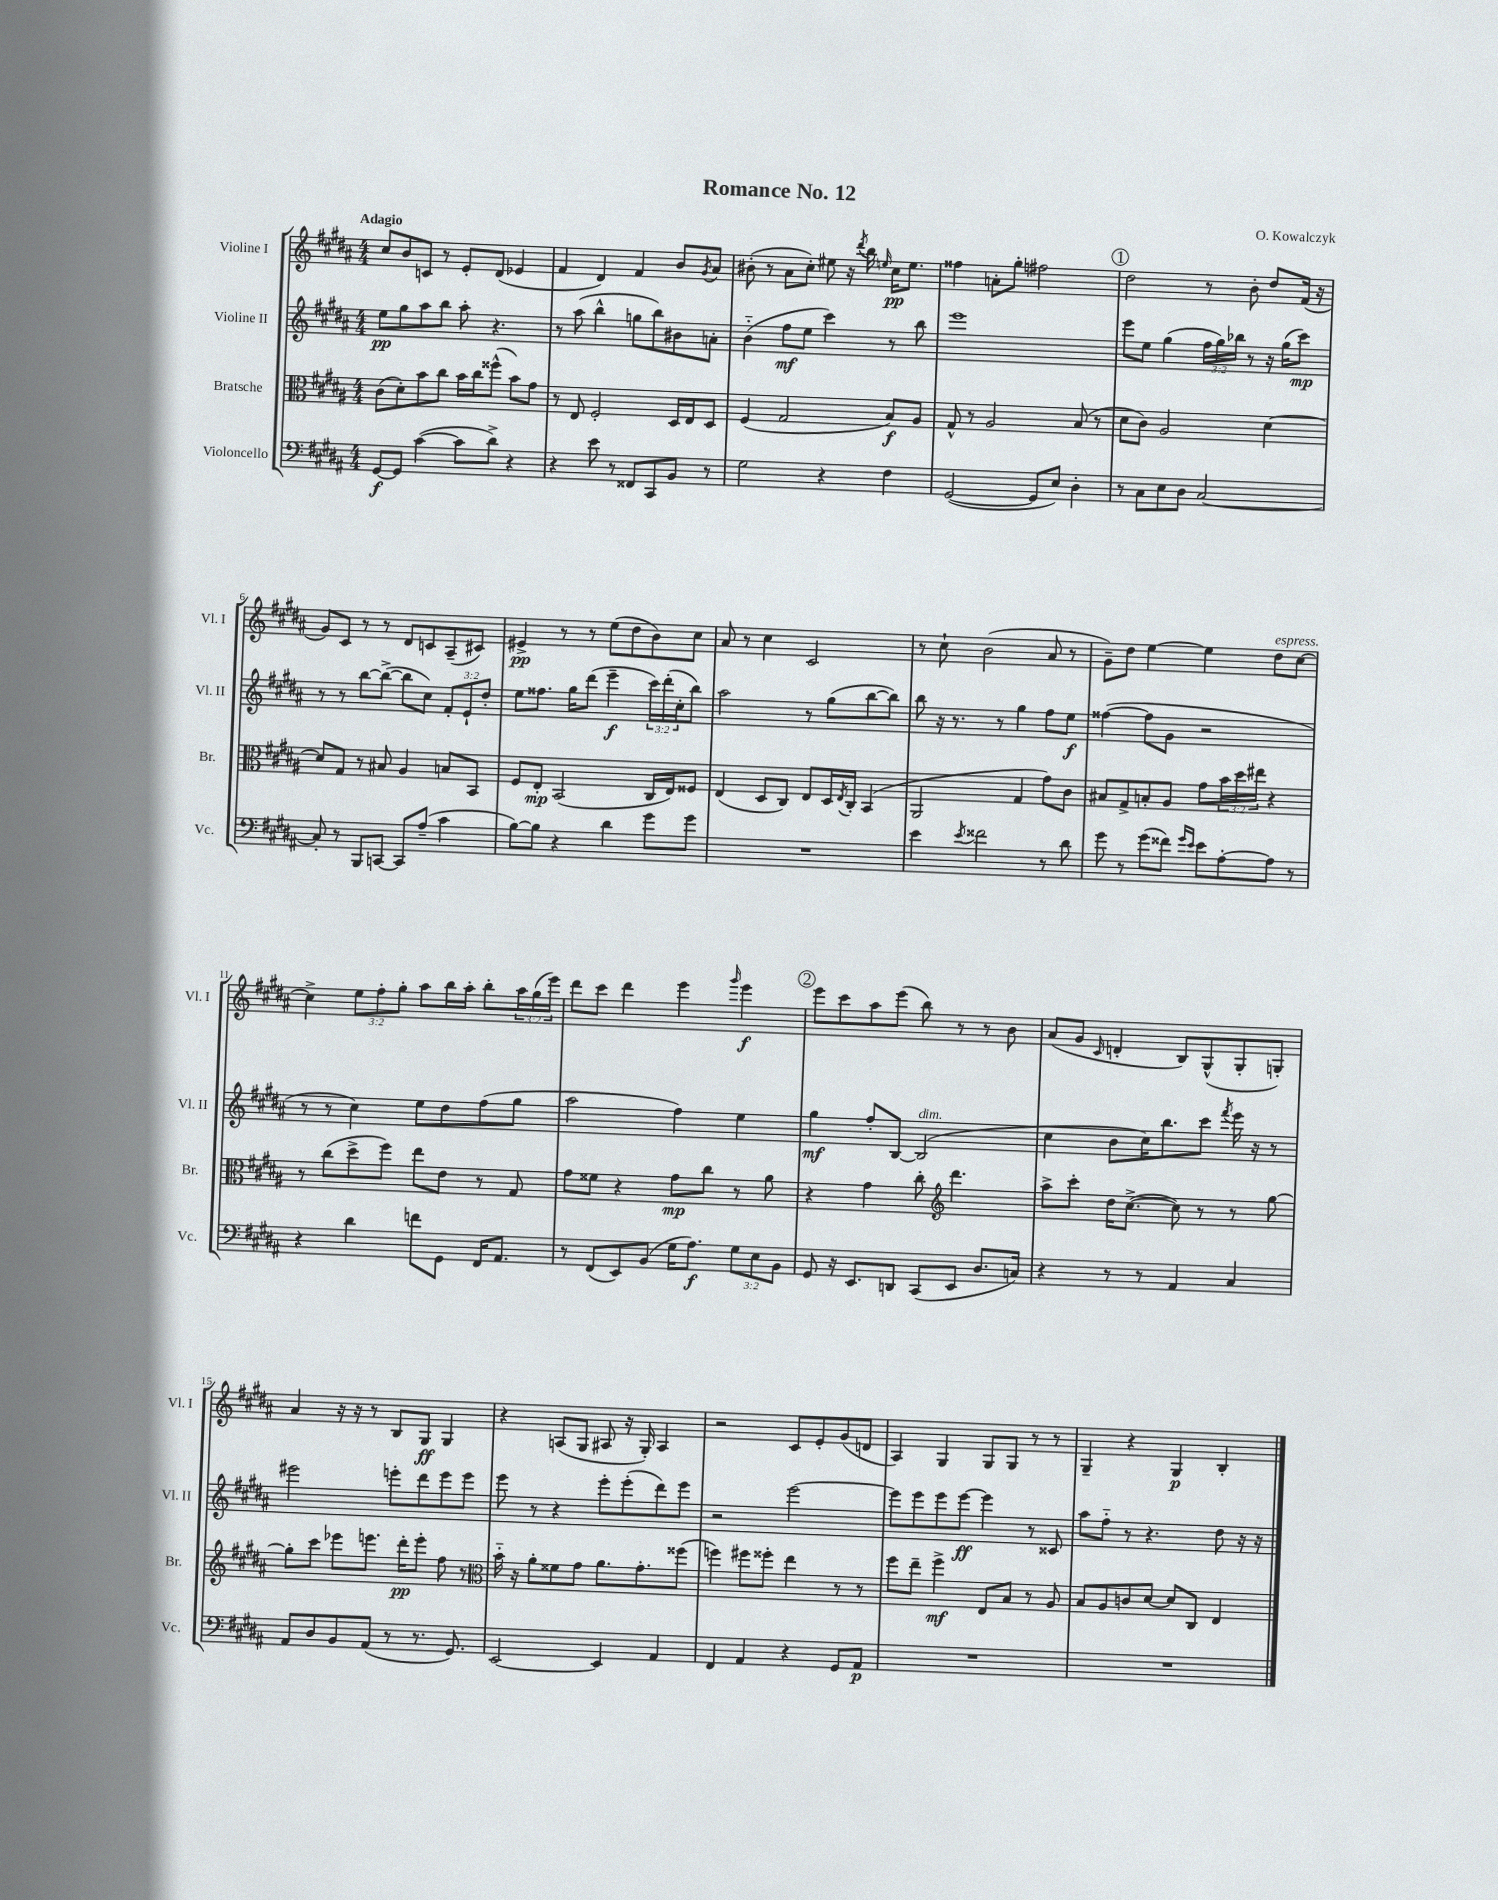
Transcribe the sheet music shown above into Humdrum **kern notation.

**kern	**dynam	**kern	**dynam	**kern	**dynam	**kern	**dynam
*part4	*part4	*part3	*part3	*part2	*part2	*part1	*part1
*staff4	*staff4	*staff3	*staff3	*staff2	*staff2	*staff1	*staff1
*I"Violoncello	*	*I"Bratsche	*	*I"Violine II	*	*I"Violine I	*
*I'Vc.	*	*I'Br.	*	*I'Vl. II	*	*I'Vl. I	*
*clefF4	*	*clefC3	*	*clefG2	*	*clefG2	*
*k[f#c#g#d#a#]	*	*k[f#c#g#d#a#]	*	*k[f#c#g#d#a#]	*	*k[f#c#g#d#a#]	*
*M4/4	*	*M4/4	*	*M4/4	*	*M4/4	*
=1	=1	=1	=1	=1	=1	=1	=1
!	!	!	!	!	!	!LO:TX:a:B:t=Adagio	!
[8GG#/L	f	(8c#\L	.	8ee\L	pp	8cc#/L	.
8GG#/J]	.	8d#'\)	.	8gg#\	.	8b/	.
([4c#\	.	8b\	.	8aa#\	.	8cn/J	.
.	.	8cc#\J	.	8bb\J	.	8r	.
8c#\L]	.	16b\LL	.	8aa#'\	.	8e'/L	.
.	.	16cc#\J	.	.	.	.	.
8d#^\J)	.	(8ff##X^^\J	.	4.r	.	(8d#/J	.
4r	.	8b\L)	.	.	.	4e-X/	.
.	.	8g#\J	.	.	.	.	.
=2	=2	=2	=2	=2	=2	=2	=2
4r	.	8r	.	8r	.	4f#/	.
.	.	8E/	.	(8aa#\	.	.	.
8e\	.	2F#'/	.	4bb^^\	.	4d#/)	.
8r	.	.	.	.	.	.	.
8FF##X/L	.	.	.	8ggn\L	.	4f#/	.
8CC#/	.	.	.	8bb\)	.	.	.
8BB/J	.	16D#/LL	.	8b#X\	.	8b/L	.
.	.	16E/J	.	.	.	.	.
.	.	.	.	.	.	8qg#/	.
8r	.	8D#/J	.	8an'\J	.	8a#/J	.
=3	=3	=3	=3	=3	=3	=3	=3
2G#\	.	(4F#/	.	(4b\	.	(8b#X'\	.
.	.	.	.	.	.	8r	.
.	.	2G#/	.	8ff#\L	mf	8a#\L	.
.	.	.	.	8ee\J	.	8cc#'\J)	.
4r	.	.	.	4ccc#\)	.	8ee#X\	.
.	.	.	.	.	.	16r	.
.	.	.	.	.	.	8qddd#/	.
.	.	.	.	.	.	16bb\	.
.	.	.	.	.	.	16qqeen/	.
4F#\	.	8B/L)	f	8r	.	16cc#\KL	pp
.	.	.	.	.	.	8.ee\J	.
.	.	8A#/J	.	8bb\	.	.	.
=4	=4	=4	=4	=4	=4	=4	=4
([2GG#/	.	8G#^^/	.	1eee	.	4ff##X\	.
.	.	8r	.	.	.	.	.
.	.	2A#/	.	.	.	8an'\L	.
.	.	.	.	.	.	8gg#'\J	.
8GG#/L]	.	.	.	.	.	2ff#X\	.
8E/J)	.	.	.	.	.	.	.
4D#'\	.	(8B/	.	.	.	.	.
.	.	8r	.	.	.	.	.
!!LO:REH:place=s1:t=1
=5	=5	=5	=5	=5	=5	=5	=5
8r	.	8d#\L	.	8eee\L	.	2dd#\	.
8C#\L	.	8c#\J)	.	8ee\J	.	.	.
8E\	.	2A#/	.	(4gg#\	.	.	.
8D#\J	.	.	.	.	.	.	.
[2C#/	.	.	.	24ff#\LL	.	8r	.
.	.	.	.	24gg#\)	.	.	.
.	.	.	.	24bb-X\JJ	.	.	.
.	.	.	.	8r	.	8b'\	.
.	.	[4d#\	.	16r	.	8dd#/L	.
.	.	.	.	(16gg#\KL	.	.	.
.	.	.	.	8ccc#\J)	mp	(16f#/Jk	.
.	.	.	.	.	.	16r	.
!!LO:LB:g=z
=6	=6	=6	=6	=6	=6	=6	=6
8C#'/]	.	8d#/L]	.	8r	.	8g#/L)	.
8r	.	8G#/J	.	8r	.	8c#/J	.
8BBB/L	.	8r	.	[8bb\L	.	8r	.
[8CCn/J	.	8B#X/	.	(8bb^\J_	.	8r	.
8CC/L]	.	4A#/	.	8bb\L]	.	8d#/L	.
(8A#~/J	.	.	.	8cc#\J)	.	8cn/	.
4c#\	.	8Bn/L	.	12f#'/L	.	(8A#~/	.
.	.	.	.	12e`/	.	.	.
.	.	8BB/J	.	.	.	8c#X/J)	.
.	.	.	.	12dd#'/J	.	.	.
=7	=7	=7	=7	=7	=7	=7	=7
[8B\L)	.	8F#/L	.	8ee\L	.	4e#X^/	pp
8B\J]	.	8E'/J	mp	8.ff##X\J	.	.	.
4r	.	(2BB/	.	.	.	8r	.
.	.	.	.	16gg#\KL	.	.	.
.	.	.	.	(8ddd#\J	.	8r	.
4d#\	.	.	.	4eee~\	f	(8ee\L	.
.	.	.	.	.	.	8dd#\	.
8g#\L	.	16C#/LL	.	24ccc#\LL)	.	8b\)	.
.	.	.	.	(24ddd#'\	.	.	.
.	.	16E/J)	.	.	.	.	.
.	.	.	.	24cc#'\J	.	.	.
8g#\J	.	8F##X/J	.	8bb\J)	.	8cc#\J	.
=8	=8	=8	=8	=8	=8	=8	=8
1r	.	(4E/	.	2aa#\	.	8a#/	.
.	.	.	.	.	.	8r	.
.	.	8D#/L	.	.	.	4cc#\	.
.	.	8C#/J)	.	.	.	.	.
.	.	8E/L	.	8r	.	2c#/	.
.	.	16D#/L	.	(8gg#\L	.	.	.
.	.	8qE/	.	.	.	.	.
.	.	16C#'/JJ	.	.	.	.	.
.	.	(4BB/	.	[8bb\	.	.	.
.	.	.	.	8bb\J])	.	.	.
=9	=9	=9	=9	=9	=9	=9	=9
4e\	.	2AA#/	.	8bb\	.	8r	.
.	.	.	.	16r	.	8cc#`\	.
.	.	.	.	8.r	.	.	.
8qe/	.	.	.	.	.	.	.
2f##X\	.	.	.	.	.	(2b\	.
.	.	.	.	8r	.	.	.
.	.	4G#/	.	4gg#\	.	.	.
8r	.	8g#\L)	.	8ff#\L	.	8a#/	.
8d#\	.	8c#\J	.	8ee\J	f	8r	.
=10	=10	=10	=10	=10	=10	=10	=10
8g#\	.	8B#X/L	.	([4ff##X\	.	8g#~\L)	.
8r	.	8G#^/	.	.	.	8dd#\J	.
(8g#\L	.	8Bn'/	.	8ff##\L]	.	[4ee\	.
8f##X\J)	.	8A#/J	.	8g#\J	.	.	.
16qqg#/LL	.	.	.	.	.	.	.
16qqe/JJ	.	.	.	.	.	.	.
8e\L	.	8g#\L	.	2r	.	4ee\]	.
[8A#'\	.	24b\L	.	.	.	.	.
.	.	24dd#\	.	.	.	.	.
.	.	24ee#X\JJ	.	.	.	.	.
!	!	!	!	!	!	!LO:TX:a:i:t=espress.	!
8A#\J]	.	4r	.	.	.	8dd#\L	.
8r	.	.	.	.	.	[8cc#\J	.
!!LO:LB:g=z
=11	=11	=11	=11	=11	=11	=11	=11
4r	.	8r	.	8r	.	4cc#^\]	.
.	.	(8cc#\L	.	8r	.	.	.
4d#\	.	8dd#^\	.	4cc#\)	.	12ee\L	.
.	.	.	.	.	.	12ff#'\	.
.	.	8ff#\J)	.	.	.	.	.
.	.	.	.	.	.	12gg#'\J	.
8fn\L	.	8ee\L	.	8ee\L	.	8aa#\L	.
8GG#\J	.	8e\J	.	8dd#\	.	16bb\L	.
.	.	.	.	.	.	16aa#'\JJ	.
16FF#/KL	.	8r	.	(8ff#\	.	8bb'\L	.
8.AA#/J	.	.	.	.	.	.	.
.	.	8G#/	.	8gg#\J	.	24aa#\L	.
.	.	.	.	.	.	(24gg#\	.
.	.	.	.	.	.	24eee\JJ)	.
=12	=12	=12	=12	=12	=12	=12	=12
8r	.	8g#\L	.	2aa#\	.	8ddd#\L	.
(8FF#/L	.	8f##X\J	.	.	.	8ccc#\J	.
8EE/)	.	4r	.	.	.	4ddd#\	.
(8BB/J	.	.	.	.	.	.	.
16G#\KL	.	8g#\L	mp	4ff#\)	.	4eee\	.
8.A#\J)	f	.	.	.	.	.	.
.	.	8cc#\J	.	.	.	.	.
.	.	.	.	.	.	16qqggg#/	.
12G#\L	.	8r	.	4ee\	.	4eee\	f
12E\	.	.	.	.	.	.	.
.	.	8a#\	.	.	.	.	.
12BB\J	.	.	.	.	.	.	.
!!LO:REH:place=s1:t=2
=13	=13	=13	=13	=13	=13	=13	=13
8GG#/	.	4r	.	4gg#\	mf	8eee\L	.
16r	.	.	.	.	.	8ccc#\	.
8.EE/L	.	.	.	.	.	.	.
.	.	4g#\	.	8ff#'/L	.	8aa#\	.
8DDn/J	.	.	.	[8B/J	.	(8eee\J	.
!	!	!	!	!LO:TX:a:i:t=dim.	!	!	!
(8CC#/L	.	8cc#'\	.	(2B/]	.	8bb\)	.
*	*	*clefG2	*	*	*	*	*
8EE/J	.	4.ddd#\	.	.	.	8r	.
8.D#/L	.	.	.	.	.	8r	.
.	.	.	.	.	.	8b\	.
16Cn/Jk)	.	.	.	.	.	.	.
=14	=14	=14	=14	=14	=14	=14	=14
4r	.	8aa#^\L	.	4cc#\	.	(8a#/L	.
.	.	8ccc#'\J	.	.	.	8g#/J	.
.	.	.	.	.	.	16qqc#/	.
8r	.	16dd#\KL	.	8b\L	.	4dn'/	.
.	.	([8.cc#^\J	.	.	.	.	.
8r	.	.	.	16cc#\K)	.	.	.
.	.	.	.	8.bb\	.	.	.
4AA#/	.	8cc#\])	.	.	.	8B/L)	.
.	.	8r	.	8ccc#\J	.	(8G#^^/	.
.	.	.	.	8qfff#/	.	.	.
4C#/	.	8r	.	16eee\	.	8G#'/	.
.	.	.	.	16r	.	.	.
.	.	[8gg#\	.	8r	.	8Gn'/J)	.
!!LO:LB:g=z
=15	=15	=15	=15	=15	=15	=15	=15
8AA#/L	.	8gg#'\L]	.	2eee#X\	.	4a#/	.
8D#/	.	8ccc#\J	.	.	.	.	.
8BB/	.	8eee-X\L	.	.	.	16r	.
.	.	.	.	.	.	16r	.
(8AA#/J	.	8.eeen\J	.	.	.	8r	.
8r	.	.	.	8eeen'\L	.	8B/L	.
.	.	16ddd#'\KL	pp	.	.	.	.
8.r	.	8eee'\J	.	8ddd#\	.	8G#/J	ff
.	.	8ff#\	.	8eee\	.	4G#/	.
8.GG#/)	.	.	.	.	.	.	.
.	.	8r	.	8eee\J	.	.	.
=16	=16	=16	=16	=16	=16	=16	=16
*	*	*clefC3	*	*	*	*	*
[2EE/	.	16b\	.	8eee\	.	4r	.
.	.	16r	.	.	.	.	.
.	.	8a#'\L	.	8r	.	.	.
.	.	8f##X\	.	4r	.	(8An/L	.
.	.	8g#\J	.	.	.	8G#/J	.
4EE/]	.	8.a#\L	.	8eee'\L	.	8A#X/	.
.	.	.	.	(8eee'\	.	16r	.
.	.	8.g#'\	.	.	.	16G#'/)	.
4AA#/	.	.	.	8ddd#\)	.	4A#/	.
.	.	(8ff##X\J	.	8eee\J	.	.	.
=17	=17	=17	=17	=17	=17	=17	=17
4FF#/	.	4ffn\)	.	2r	.	2r	.
4AA#/	.	8ff#X\L	.	.	.	.	.
.	.	8ff##X'\J	.	.	.	.	.
4r	.	4ee\	.	[2eee\	.	8c#/L	.
.	.	.	.	.	.	8e'/	.
8GG#/L	.	8r	.	.	.	(8g#/	.
8AA#/J	p	8r	.	.	.	8dn/J	.
=18	=18	=18	=18	=18	=18	=18	=18
1r	.	8ff#\L	.	8eee\L]	.	4A#/)	.
.	.	8ee~\J	.	8eee\	.	.	.
.	.	4ff#^\	mf	8eee\	.	4G#/	.
.	.	.	.	[8eee\J	ff	.	.
.	.	8E/L	.	4eee\]	.	8G#/L	.
.	.	8B/J	.	.	.	8G#/J	.
.	.	8r	.	8r	.	8r	.
.	.	8A#/	.	8c##X/	.	8r	.
=19	=19	=19	=19	=19	=19	=19	=19
1r	.	8B/L	.	8aa#\L	.	4G#~/	.
.	.	8A#/	.	8ff#\J	.	.	.
.	.	8cn/	.	8r	.	4r	.
.	.	[8d#/J	.	4.r	.	.	.
.	.	8d#/L]	.	.	.	4G#/	p
.	.	8C#/J	.	.	.	.	.
.	.	4E/	.	8dd#\	.	4B'/	.
.	.	.	.	16r	.	.	.
.	.	.	.	16r	.	.	.
==	==	==	==	==	==	==	==
*-	*-	*-	*-	*-	*-	*-	*-
